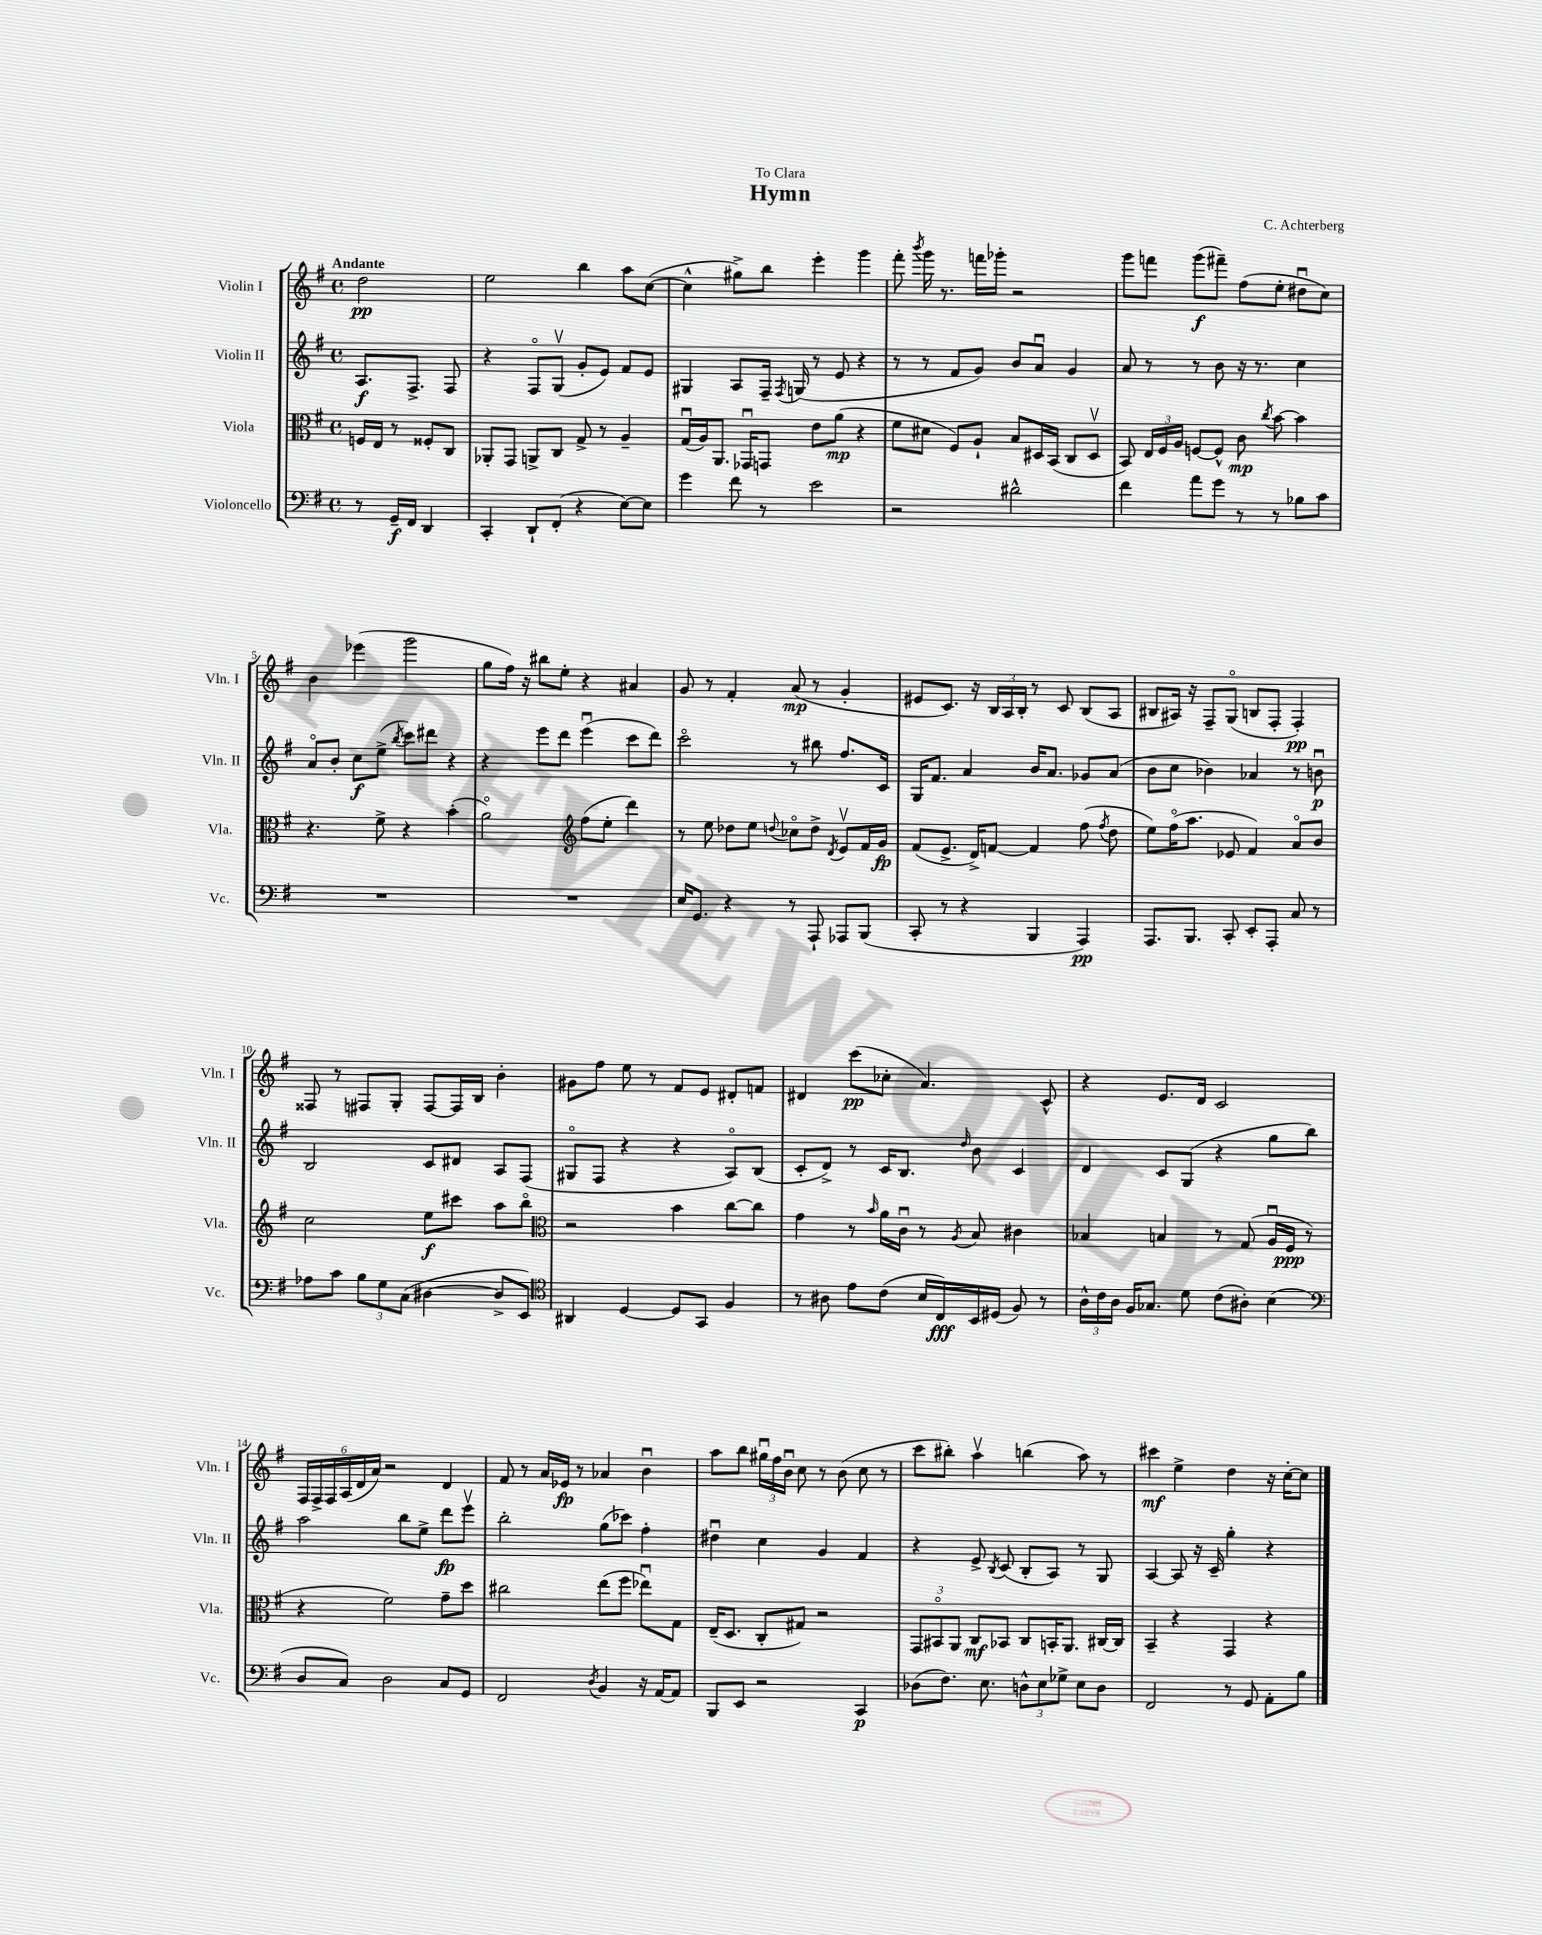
\header { title = "Hymn" composer = "C. Achterberg" dedication = "To Clara" }
<<
\new StaffGroup <<
\new Staff = "s0" \with { instrumentName = "Violin I" shortInstrumentName = "Vln. I" } {
    \clef treble \key g \major \defaultTimeSignature \time 4/4 \partial 2 \tempo "Andante"
    \autoBeamOff d''2\pp |
    e''2 b''4 a''8[ c''8]~( |
    c''4-^ gis''8[->) b''8] e'''4-. g'''4 |
    fis'''8-. \acciaccatura { b'''8 } g'''16 r8. f'''16[ ges'''16]-. r2 |
    g'''8[ f'''8] g'''8[\f( fis'''8]--) fis''8[( e''8]-. dis''8[\downbow c''8]) |
    b'4 ees'''4( g'''2 |
    g''8[ fis''16]) r16 bis''8[ e''8]-. r4 ais'4 |
    g'8 r8 fis'4-. a'8\mp( r8 g'4-. |
    eis'8[ c'8.]) r16 \tuplet 3/2 { b16[ a16 b16]-. } r8 c'8 b8[( a8] |
    bis8[ ais16]) r16 fis8[-- g8]\flageolet( b8[ fis8]-. fis4-.\pp) |
    fisis8 r8 fis8[ g8]-. fis8[~ fis16 b16] b'4-. |
    gis'8[ fis''8] e''8 r8 fis'8[ e'8] dis'8[-. f'8] |
    dis'4 c'''8[\pp( ces''8]-. a'4.) c'8-^ |
    r4 e'8.[ d'16] c'2 |
    \tuplet 6/4 { fis16[ fis16-> fis16 a16( d'16 a'16]) } r2 d'4 |
    fis'8 r8 a'16[ ees'16]\fp r8 aes'4 b'4\downbow |
    a''8[ b''8] \tuplet 3/2 { gis''16[\downbow fis''16 b'16]\downbow } c''8 r8 b'8( c''8 r8 |
    c'''8[ bis''8]-.) a''4\upbow b''4( a''8) r8 |
    cis'''4\mf e''4-> d''4 r16 c''16[~-. c''8] \bar "|." |
}
\new Staff = "s1" \with { instrumentName = "Violin II" shortInstrumentName = "Vln. II" } {
    \clef treble \key g \major \defaultTimeSignature \time 4/4 \partial 2
    \autoBeamOff a8.[\f fis8.]-> fis8 |
    r4 fis8[\flageolet g8]\upbow( g'8[-. e'8]) fis'8[ e'8] |
    gis4 a8[ fis16]-- \acciaccatura { fis8 } g16( r8 e'8 r4 |
    r8 r8 fis'8[ g'8]) b'8[ a'8]\downbow g'4 |
    a'8 r8 r8 b'8 r16 r8. c''4 |
    a'8[\flageolet b'8]-. c''8[\f e''8]->( \acciaccatura { b''8 } c'''8[) dis'''8] r4 |
    r4 e'''8[ d'''8] e'''4\downbow( c'''8[ d'''8]) |
    c'''2\flageolet r8 bis''8 fis''8.[ c'16] |
    g16[ fis'8.] a'4 b'16[ a'8.] ges'8[ a'8]( |
    b'8[ c''8] bes'4) aes'4 r8 b'8\downbow\p |
    b2 c'8[ dis'8] a8[ fis8]( |
    gis8[\flageolet fis8] r4 r4 a8[\flageolet) b8]( |
    c'8[-. d'8]->) r8 c'16[ b8.] \grace { d''16 } b'8 c'4 |
    d'4 c'8[ g8]( r4 g''8[ b''8]) |
    a''2 b''8[ e''8]-> d'''8[\fp e'''8]\upbow |
    b''2-. g''8[( ces'''8]) fis''4-. |
    dis''4\downbow c''4 g'4 fis'4 |
    r4 e'8-> \acciaccatura { b8 } c'8( b8[-. a8]) r8 g8 |
    a4~ a8 r16 c'16-- g''4-. r4 \bar "|." |
}
\new Staff = "s2" \with { instrumentName = "Viola" shortInstrumentName = "Vla." } {
    \clef alto \key g \major \defaultTimeSignature \time 4/4 \partial 2
    \autoBeamOff f16[ e16] r8 fisis8[-. c8] |
    aes,8[-. g,8] a,8[-> c8] g8-> r8 a4-- |
    g16[\downbow( a16) a,8.] ges,16[\downbow g,8] e'8[ a'8]\mp( r4 |
    fis'8[ dis'8] fis8[) a8]-! b8[ dis16 b,16]( c8[ dis8]\upbow |
    b,8) \tuplet 3/2 { e16[ fis16 a16] } f8[~ f8]-^ c'8\mp \acciaccatura { c''8 } b'8~ b'4 |
    r4. fis'8-> r4 b'4-.( |
    a'2\flageolet) \clef treble fis''8[( e''8]-. d'''4) |
    r8 e''8 des''8[ e''8] \appoggiatura { d''8 } ces''8[\flageolet d''8]-> \acciaccatura { d'8 } e'8[\upbow fis'16 g'16]\fp |
    fis'8[( e'8.]-> d'16[->) f'8]~ f'4 fis''8( \acciaccatura { fis''8 } d''8 |
    e''8[) fis''16\flageolet( a''8.] ees'8 fis'4) a'8[\flageolet b'8] |
    c''2 e''8[\f cis'''8] a''8[ b''8]\flageolet |
    \clef alto r2 b'4 c''8[~ c''8] |
    g'4 r8 \grace { b'16 } a'16[ c'16]\downbow r8 \acciaccatura { a8 } b8 cis'4 |
    bes4 b4 r8 g8( a16[\downbow fis16]\ppp r8 |
    r4 fis'2) g'8[-- d''8] |
    cis''2 e''8[( fis''8] ees''8[\downbow) g8] |
    e16[--( d8.] c8[-. gis8]) r2 |
    \tuplet 3/2 { g,8[ bis,8\flageolet a,8] } c8[\mf bes,8] c8[ b,16-. a,8.] cis16[~ cis16] |
    b,4-- r4 g,4 r4 \bar "|." |
}
\new Staff = "s3" \with { instrumentName = "Violoncello" shortInstrumentName = "Vc." } {
    \clef bass \key g \major \defaultTimeSignature \time 4/4 \partial 2
    \autoBeamOff r8 g,16[--\f fis,16] d,4 |
    c,4-. d,8[-! fis,8]-.( r4 e8[~) e8] |
    g'4 fis'8 r8 e'2 |
    r2 dis'2-^ |
    fis'4 a'8[ g'8] r8 r8 bes8[ c'8] |
    R1 |
    R1 |
    e16[ g,8.] r4 r8 a,,8-! aes,,8[ b,,8]( |
    c,8-. r8 r4 b,,4 a,,4\pp) |
    a,,8.[ b,,8.] c,8-. e,8[-. a,,8]-. c8 r8 |
    aes8[ c'8] \tuplet 3/2 { b8[ g8 c8]( } dis4~ dis8[-> e,8]) |
    \clef tenor ais,4 d4~ d8[ g,8] fis4 |
    r8 ais8 e'8[ c'8]( b16[ c16\fff) b,16 dis16]( fis8) r8 |
    \tuplet 3/2 { a16[-^ c'16 a16] } fis16[ ges8.] d'8 c'8[( ais8]-.) b4( |
    \clef bass d8[ c8]) d2 c8[ g,8] |
    fis,2 \acciaccatura { d8 } b,4 r16 a,16[~ a,8] |
    b,,8[ e,8] r2 c,4\p |
    des8[( fis8.]) e8. \tuplet 3/2 { d8[-^ e8 ges8]-> } e8[ d8] |
    fis,2 r8 g,8 a,8[-. b8] \bar "|." |
}
>>
>>
